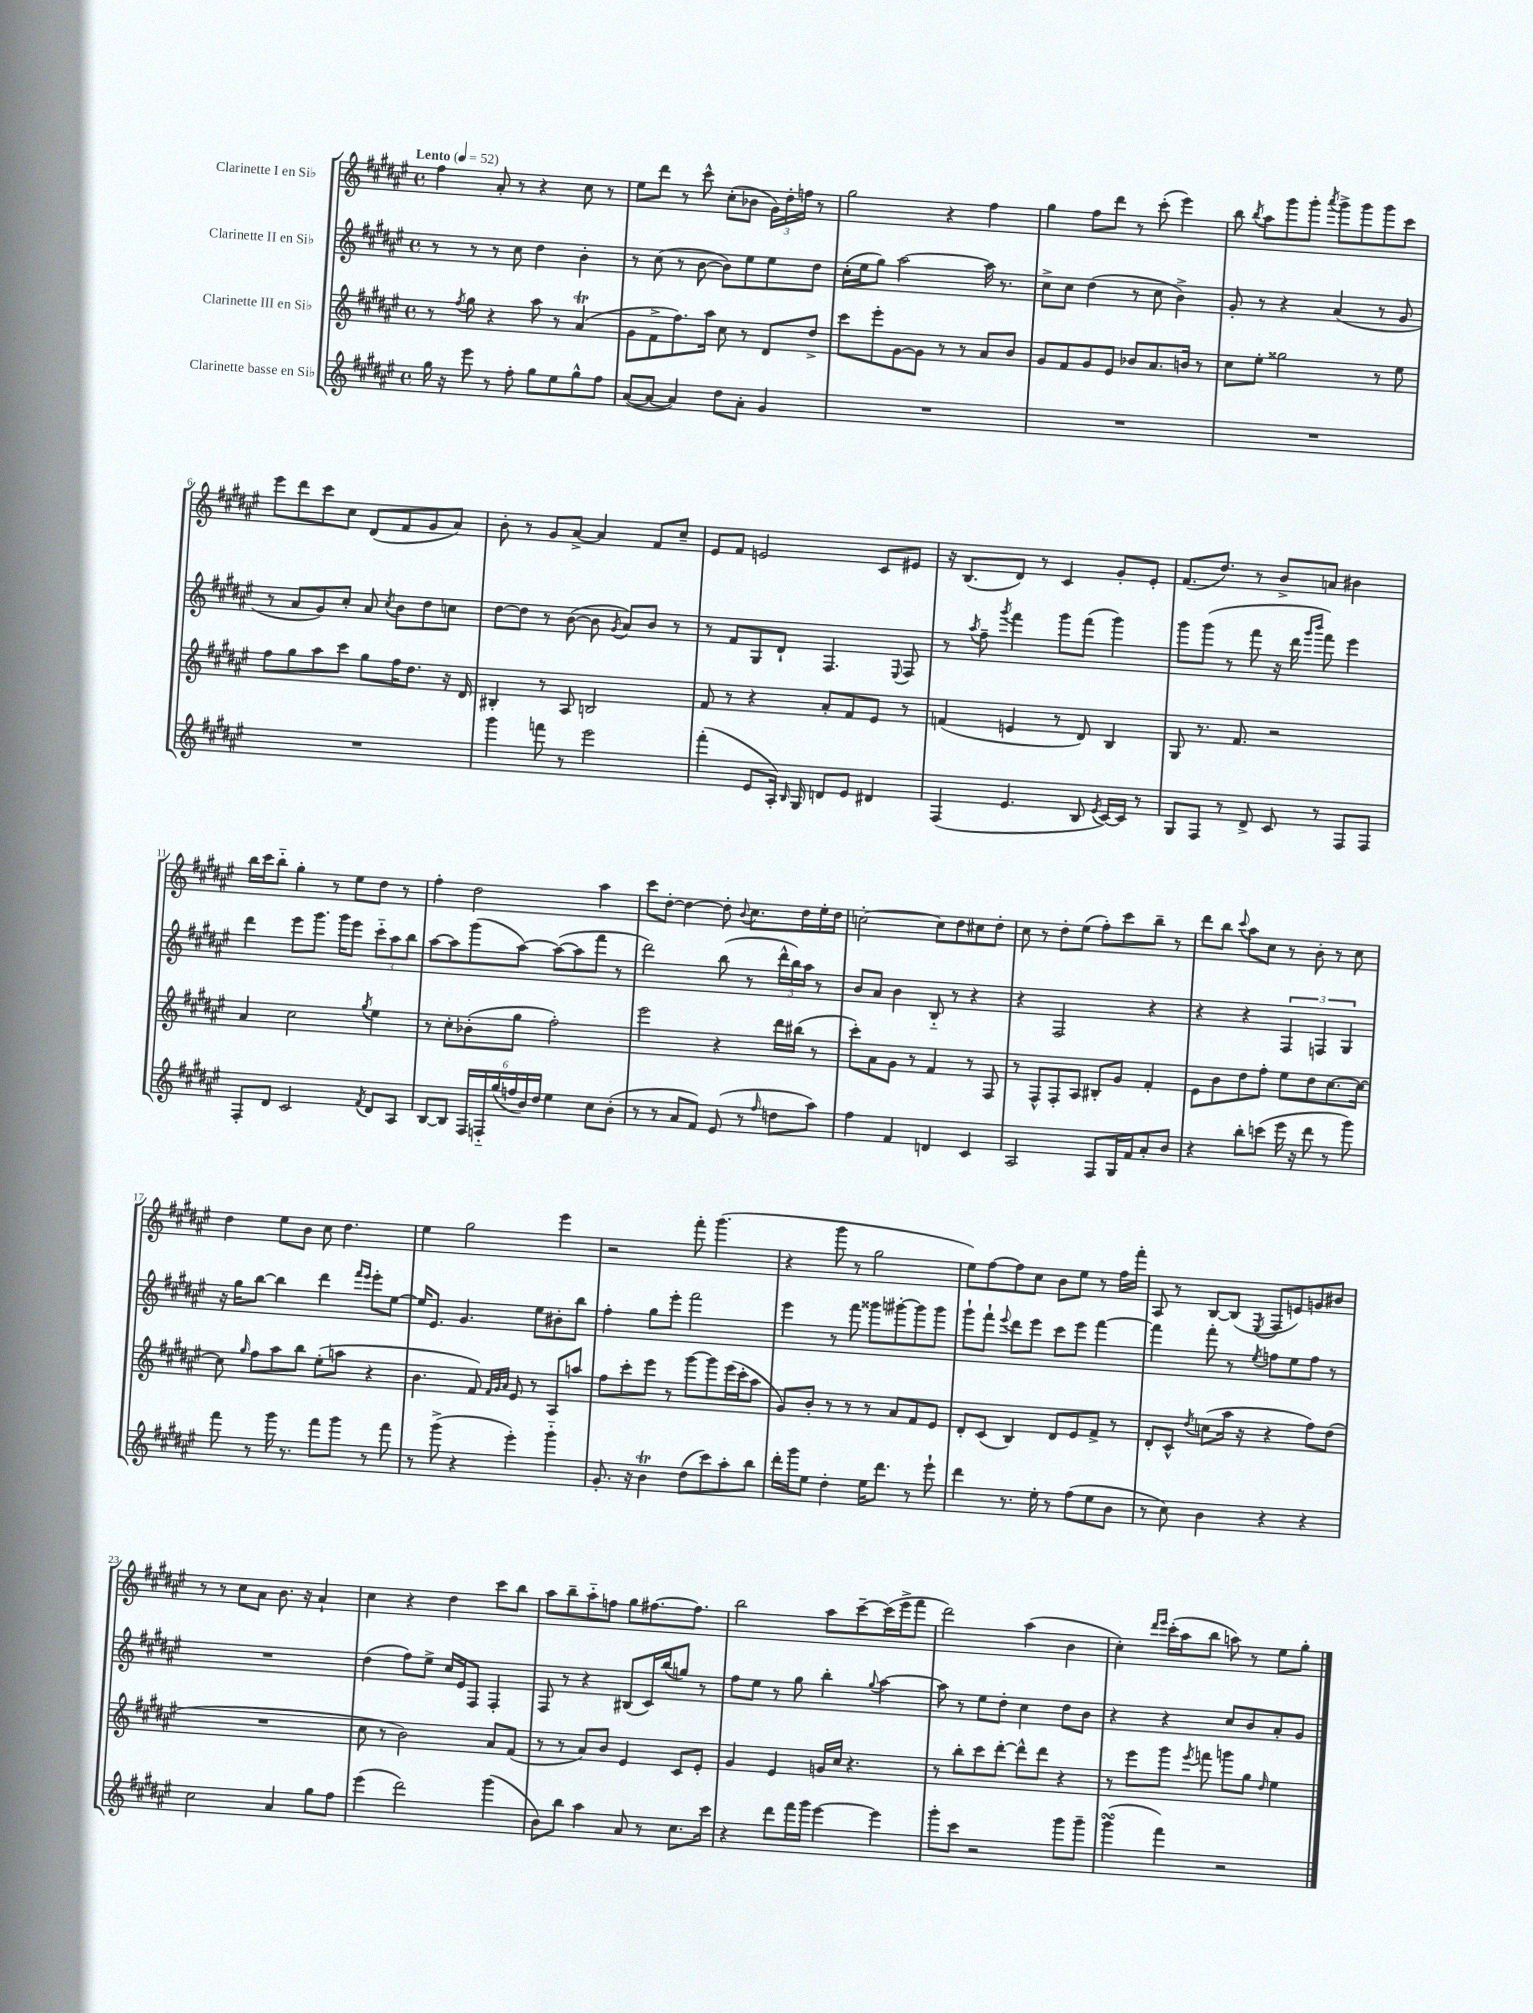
<<
\new StaffGroup <<
\new Staff = "s0" \with { instrumentName = "Clarinette I en Sib" } {
    \clef treble \key fis \major \defaultTimeSignature \time 4/4 \tempo "Lento" 4 = 52
    \autoBeamOff fis''4 ais'8-. r8 r4 cis''8 r8 |
    eis''8[ dis'''8] r8 cis'''8-^ cis''8[-.( bes'8] \tuplet 3/2 { gis'16[) dis''16-. f''16] } r8 |
    gis''2 r4 fis''4 |
    gis''4 fis''8[ dis'''8] r8 cis'''8-.( eis'''4) |
    b''8 \acciaccatura { b''8 } ais''8[ gis'''8 gis'''8]-. \acciaccatura { ais'''8 } gis'''8[-> gis'''8 gis'''8 cis'''8] |
    eis'''8[ dis'''8 cis'''8 cis''8] dis'8[( fis'8 gis'8 ais'8]) |
    b'8-. r8 gis'8[ ais'8]~-> ais'4 fis'8[ cis''8]-- |
    eis'8[ fis'8] e'2 cis'8[ eis'8] |
    r16 b8.[( dis'8]) r8 cis'4 gis'8[-. eis'8]-. |
    fis'8.[( dis''8.]) r8 b'8[-> a'8] bis'4 |
    b''16[ cis'''16 b''8]-_ gis''4-. r8 eis''8[ dis''8] r8 |
    fis''4-. dis''2 ais''4 |
    cis'''8[ dis''8]~-. dis''4~ dis''8-. \appoggiatura { b'8 } cis''8.[ dis''16 eis''16-. dis''16] |
    c''2~-. c''8[ dis''8 cis''8 dis''8]-. |
    cis''8 r8 dis''8[-. eis''8]( fis''8[-.) cis'''8 b''8]-- r8 |
    dis'''8[ b''8] \appoggiatura { cis'''8 } ais''8[ cis''8] r8 b'8-. r8 cis''8 |
    dis''4 eis''8[ b'8] cis''8 dis''4. |
    eis''4 gis''2 eis'''4 |
    r2 fis'''8-. gis'''4.( |
    r4 gis'''8 r8 gis''2 |
    eis''8[) fis''8~ fis''8 cis''8] b'8[ eis''8] r8 fis''16[ fis'''16]-. |
    ais8 r8 b8[~ b8]( \acciaccatura { eis8 } fis8[ e'8) g'8 bis'8] |
    r8 r8 cis''8[ ais'8] b'8. r16 ais'4-! |
    cis''4 r4 dis''4 cis'''8[ b''8] |
    ais''8[ b''8-- ais''8-_ f''8] gis''8[ fis''8.~ fis''8.] |
    b''2 ais''8[ cis'''8~-- cis'''16( eis'''16-> fis'''8] |
    dis'''2) ais''4( b'4 |
    cis''4-.) \grace { dis'''16[ eis'''16] } cis'''16[-.( ais''16 b''8] a''8) r8 eis''8[ gis''8]-. \bar "|." |
}
\new Staff = "s1" \with { instrumentName = "Clarinette II en Sib" } {
    \clef treble \key fis \major \defaultTimeSignature \time 4/4
    \autoBeamOff r8 r8 r8 cis''8 dis''4 b'4-. |
    r8 cis''8( r8 b'8~ b'8[) eis''8 eis''8 dis''8] |
    cis''16[-.( eis''16 gis''8]) ais''2~ ais''16 r8. |
    cis''8[-> cis''8] dis''4( r8 cis''8 b'4->) |
    gis'8-. r8 r4 ais'4( r8 gis'8 |
    r8 ais'8[ gis'8) cis''8]-. ais'8 \acciaccatura { cis''8 } b'8[ dis''8 c''8] |
    dis''8[~ dis''8] r8 b'8~( b'8 \acciaccatura { gis'8 } ais'8[) b'8] r8 |
    r8 fis'8[ gis8 dis'8]-! fis4. \appoggiatura { eis8 } fis8 |
    r8 \acciaccatura { ais''8 } fis''8-- \acciaccatura { gis'''8 } fis'''4 gis'''8[ fis'''8]( gis'''4) |
    gis'''8[ gis'''8]( r8 fis'''8 r16 dis'''16 \grace { gis'''16[ b'''16] } fis'''8) eis'''4 |
    dis'''4 eis'''8[ gis'''8.] gis'''16[ eis'''8] \tuplet 3/2 { cis'''8[-_ ais''8 b''8] } |
    ais''8[~ ais''8 gis'''8( ais''8]~) ais''8[~( ais''8 fis'''8] r8 |
    dis'''2) b''8( r8 \tuplet 3/2 { dis'''16[-^ b''16) ais''16] } r8 |
    b'8[ ais'8] b'4 b8-_ r8 r4 |
    r4 fis2 r4 |
    r4 r4 \tuplet 3/2 { fis4 f4 gis4 } |
    r16 gis''16[ b''8]~ b''4 dis'''4 \grace { fis'''16[ eis'''16] } eis'''8[-. eis''8]~ |
    eis''16[ eis'8.] gis'4. eis''8[ bis'8-. b''8] |
    fis''4-. gis''8[ eis'''8]-. fis'''2 |
    eis'''4 r8 fis'''8 gisis'''8[ gis'''8~-. gis'''8 gis'''8] |
    gis'''8[-! fis'''8]-! \appoggiatura { eis'''8 } dis'''8[ eis'''8] cis'''8[ eis'''8] fis'''4~ |
    fis'''4 fis'''8-. r8 \acciaccatura { eis''8 } f''8[ eis''8 f''8] r8 |
    R1 |
    dis''4( fis''8[) eis''8]-> cis''16[ eis'16 fis8] fis4-. |
    fis8 r8 r4 bis8[( cis'16) b''16( g''8]) r8 |
    fis''8[ eis''8] r8 gis''8 b''4-. \appoggiatura { gis''8 } ais''4~ |
    ais''8 r8 eis''8[ dis''8]-. cis''4 dis''8[ b'8] |
    r4 r4 cis''8[ b'8 ais'8-. gis'8] \bar "|." |
}
\new Staff = "s2" \with { instrumentName = "Clarinette III en Sib" } {
    \clef treble \key fis \major \defaultTimeSignature \time 4/4
    \autoBeamOff r8 \acciaccatura { fis''8 } gis''8 r4 ais''8 r8 ais'4\trill( |
    gis'8[ fis'8-> fis''8.) ais''16] cis''8 r8 dis'8[ dis''8]-> |
    cis'''8[ eis'''8-. gis'8~ gis'8] r8 r8 ais'8[ b'8] |
    gis'8[ fis'8 gis'8 eis'8] bes'8[ ais'8. b'16] r8 |
    cis''8[ eis''8]-. gisis''2 r8 eis''8 |
    fis''8[ gis''8 ais''8 cis'''8] gis''8[ fis''16 dis''8.] r16 dis'16 |
    bis4-. r8 ais8 b2 |
    fis'8 r8 r4 ais'8[-. fis'8 eis'8] r8 |
    f'4( e'4 r8 dis'8) b4 |
    gis8 r8. fis'8. r2 |
    ais'4 cis''2 \acciaccatura { gis''8 } eis''4 |
    r8 cis''8[-. bes'8-.( gis''8] fis''2-.) |
    eis'''2 r4 dis'''16[ bis''16]( r8 |
    cis'''8[-.) ais'8 gis'8] r8 fis'4 r8 fis8 |
    r8 fis8[-^ fis8-. ais8] bis8[-. gis'8] fis'4-. |
    eis'8[ b'8 dis''8 fis''8]-. eis''8[ dis''8 cis''8.~ cis''16]~ |
    cis''8 \grace { gis''16 } fis''8[ ais''8 b''8] eis''8[-.( a''8] r4 |
    b'4. fis'8) \grace { fis'32[ gis'32 ais'32] } eis'8 r8 ais8[ a''8] |
    fis''8[ cis'''8-. eis'''8] r8 gis'''8[~ gis'''8 eis'''16( cis'''16-. ais''8] |
    gis'8[) b'8]-. r8 r8 r8 ais'8[ fis'8 eis'8] |
    dis'8[-. cis'8]( b4) dis'8[ eis'8 fis'8]-> r8 |
    dis'8[-. cis'8]-^ \acciaccatura { dis''8 } c''8[( ais''16] r16 r4 fis''8[) dis''8]( |
    R1 |
    cis''8 r8 b'2) ais'8[ fis'8]( |
    r8 r8 ais'8[) b'8] eis'4 cis'8[ eis'8]-. |
    gis'4 eis'4 g'16[ cis''16] r4. |
    r8 b''8[-. cis'''8 dis'''8]~-. dis'''8[-^ dis'''8] r4 |
    r8 eis'''8[ gis'''8] \acciaccatura { eis'''8 } f'''8 g'''8[ gis''8] \grace { dis''16 } eis''4 \bar "|." |
}
\new Staff = "s3" \with { instrumentName = "Clarinette basse en Sib" } {
    \clef treble \key fis \major \defaultTimeSignature \time 4/4
    \autoBeamOff gis''16 r16 eis'''8 r8 fis''8-. gis''8[ eis''8 gis''8-^ fis''8] |
    ais'8[~( ais'8]~ ais'4) dis''8[ ais'8]-. gis'4 |
    R1 |
    R1 |
    R1 |
    R1 |
    gis'''4 f'''8 r8 eis'''2 |
    fis'''4-.( eis'8[ ais16]-.) \grace { b16 } gis16 d'8[ eis'8] dis'4 |
    fis4( eis'4. b8 \acciaccatura { eis'8 } cis'16[~) cis'16] r8 |
    gis8[ fis8] r8 dis'8-> cis'8 r8 fis8[ fis8] |
    fis8[-. dis'8] cis'2 \acciaccatura { fis'8 } dis'8[ ais8] |
    b8[~ b8] \tuplet 6/4 { fis16[ f16-_ gis''16( f''16 b'16) dis''16] } eis''4 cis''8[ b'8]-.( |
    r8 r8 ais'8[ fis'8]) eis'8( r8 \grace { fis''16 } d''8[ ais''8]) |
    fis''4 fis'4 d'4 cis'4 |
    ais2 fis8[ gis16 fis'16 ais'8-. b'8] |
    r4 b''8[-. c'''8]( eis'''16 r16 dis'''8 r8 gis'''8) |
    fis'''8 r8 gis'''16 r8. fis'''8[ gis'''8] r8 fis'''8 |
    r8 gis'''8->( r4 eis'''4-.) gis'''4-_ |
    gis'8.-. r16 b'4\trill dis''8[( cis'''8) ais''8-. b''8] |
    dis'''16[-. gis'''16 eis''8] dis''4-. eis''16[ dis'''8.] r8 eis'''8-! |
    dis'''4 r8. eis''16-. r8 fis''8[( eis''8 b'8] |
    r8 cis''8) b'4 r4 r4 |
    cis''2 ais'4 gis''8[ fis''8] |
    eis'''4( dis'''2) gis'''4( |
    b'8[) b''8] ais''4 ais'8 r8 cis''8.[ cis'''16] |
    r4 dis'''8[ fis'''16 gis'''16] eis'''4~ eis'''4 |
    gis'''8[-. cis'''8] r2 gis'''8[ gis'''8]-- |
    gis'''4\turn( fis'''4) r2 \bar "|." |
}
>>
>>
